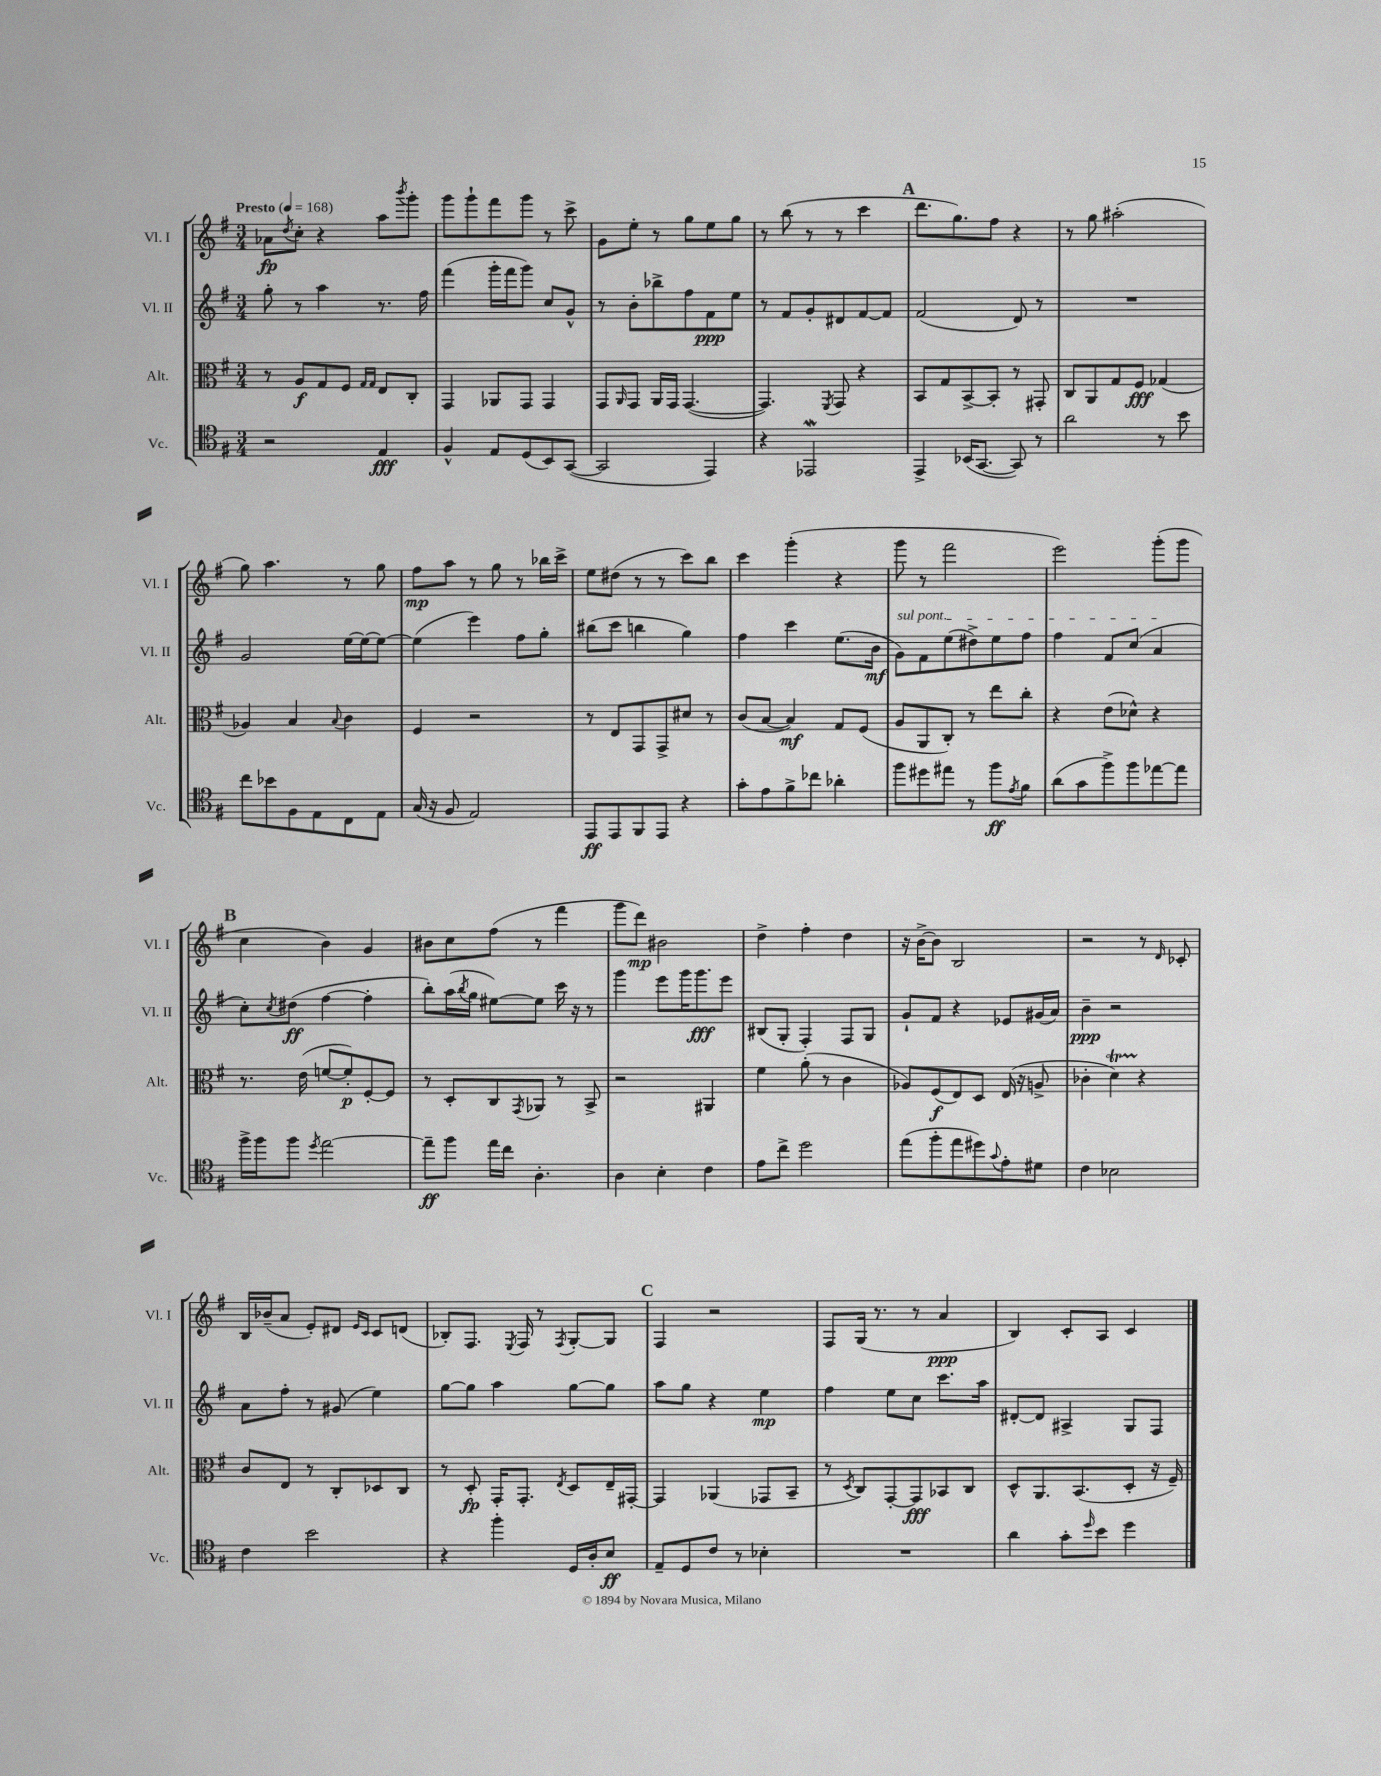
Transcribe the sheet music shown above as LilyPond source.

<<
\new StaffGroup <<
\new Staff = "s0" \with { instrumentName = "Vl. I" shortInstrumentName = "Vl. I" } {
    \clef treble \key g \major \numericTimeSignature \time 3/4 \tempo "Presto" 4 = 168
    aes'8\fp \acciaccatura { d''8 } c''8-. r4 a''8 \acciaccatura { b'''8 } g'''8-. |
    g'''8 g'''8-! fis'''8 g'''8 r8 c'''8-> |
    g'8 e''8-. r8 g''8 e''8 g''8 |
    r8 b''8( r8 r8 c'''4 |
    \mark \markup { \bold "A" } d'''8. g''8.) fis''8 r4 |
    r8 g''8 ais''2-.( |
    g''8) a''4. r8 g''8 |
    fis''8\mp a''8 r8 g''8 r8 bes''16 c'''16-> |
    e''8 dis''8( r8 r8 c'''8) b''8 |
    c'''4 g'''4-.( r4 |
    g'''8 r8 fis'''2 |
    e'''2) g'''8-.( g'''8 |
    \mark \markup { \bold "B" } c''4 b'4) g'4 |
    bis'8 c''8 fis''8( r8 fis'''4 |
    g'''8 d'''8\mp) bis'2 |
    d''4-> fis''4-. d''4 |
    r16 b'16~-> b'8 b2 |
    r2 r8 \grace { d'16 } ces'8-. |
    b16 bes'16--( a'8 e'8-.) dis'8 \grace { e'16 c'16 } c'8 d'8( |
    bes8-.) fis8. \acciaccatura { e8 } fis16 r8 \acciaccatura { fis8 } g8~-. g8 |
    \mark \markup { \bold "C" } fis4 r2 |
    fis8 g16( r8. r8 a'4\ppp |
    b4) c'8-. a8 c'4 \bar "|." |
}
\new Staff = "s1" \with { instrumentName = "Vl. II" shortInstrumentName = "Vl. II" } {
    \clef treble \key g \major \numericTimeSignature \time 3/4
    g''8-. r8 a''4 r8. fis''16 |
    fis'''4( g'''16-. fis'''16 g'''8) c''8 g'8-^ |
    r8 b'8-. bes''8-> fis''8 fis'8\ppp e''8 |
    r8 fis'8 g'8-. dis'8 fis'8~ fis'8 |
    \mark \markup { \bold "A" } fis'2( d'8) r8 |
    R2. |
    g'2 e''16~ e''16~ e''8~ |
    e''4( e'''4) fis''8 g''8-. |
    bis''8( c'''8 b''4 g''4) |
    fis''4 c'''4 e''8.( b'16\mf |
    \once \override TextSpanner.bound-details.left.text = \markup { \italic "sul pont." } g'8\startTextSpan) fis'8 e''8( dis''8->) e''8 fis''8 |
    fis''4 fis'8 c''8( a'4\stopTextSpan |
    \mark \markup { \bold "B" } c''8-.) \acciaccatura { c''8 } dis''8\ff( fis''4~ fis''4-. |
    b''8-.) a''16( \acciaccatura { b''8 } g''16 eis''8~) eis''8 c'''16 r16 r8 |
    g'''4 e'''8 g'''16 g'''8.\fff e'''8 |
    bis8( g8-. fis4-.) fis8 g8 |
    g'8-! fis'8 r4 ees'8 gis'16( a'16) |
    b'4--\ppp r2 |
    a'8 fis''8-. r8 gis'8( e''4) |
    g''8~ g''8 a''4 g''8~ g''8 |
    \mark \markup { \bold "C" } a''8 g''8 r4 e''4\mp |
    fis''4 e''8 c''8 c'''8. a''16 |
    dis'8~-. dis'8 ais4-> g8 fis8 \bar "|." |
}
\new Staff = "s2" \with { instrumentName = "Alt." shortInstrumentName = "Alt." } {
    \clef alto \key g \major \numericTimeSignature \time 3/4
    r8 a8\f g8 fis8 \grace { g16 g16 } e8 c8-. |
    g,4 aes,8 g,8 g,4 |
    g,8 \grace { a,16 } g,8 a,16 g,16 g,4.~( |
    g,4.) \acciaccatura { fis,8 } g,8 r4 |
    \mark \markup { \bold "A" } b,8 g8 b,8~-> b,8-. r8 gis,8-. |
    c8 a,8 g8 fis8\fff ges4( |
    aes4) b4 \appoggiatura { b8 } c'4 |
    fis4 r2 |
    r8 e8 g,8 g,8-> dis'8 r8 |
    c'8( b8~ b4\mf) g8 fis8( |
    a8 a,8 c8-.) r8 e''8 c''8-. |
    r4 e'8( des'8-^) r4 |
    \mark \markup { \bold "B" } r8. e'16( f'8~ f'8-.\p) fis8~-. fis8 |
    r8 d8-. c8 \acciaccatura { g,8 } aes,8 r8 b,8-> |
    r2 ais,4 |
    fis'4 a'8-.( r8 c'4 |
    aes8) fis8\f( e8) d8 e16( r16 a8-> |
    ces'4-. d'4\startTrillSpan) r4\stopTrillSpan |
    c'8 e8 r8 c8-. des8 c8 |
    r8 d8-.\fp g,16-. g,8.-. \acciaccatura { e8 } d8 e16-- gis,16~-. |
    \mark \markup { \bold "C" } gis,4 aes,4( ges,8 b,8-- |
    r8 \acciaccatura { d8 } c8) g,8~-. g,8\fff bes,8 c8 |
    d8-^ a,8. b,8.( d8-. r16 fis16--) \bar "|." |
}
\new Staff = "s3" \with { instrumentName = "Vc." shortInstrumentName = "Vc." } {
    \clef tenor \key g \major \numericTimeSignature \time 3/4
    r2 e4\fff |
    fis4-^ e8 d8( b,8) g,8~( |
    g,2 e,4) |
    r4 ees,2\mordent |
    \mark \markup { \bold "A" } e,4-> bes,16( g,8.~ g,8) r8 |
    a'2 r8 b'8 |
    c''8 bes'8 fis8 e8 c8 e8 |
    g16( r16 fis8 e2) |
    e,8\ff e,8 fis,8 e,8 r4 |
    g'8-. e'8 fis'8-> ces''8 aes'4-. |
    fis''8 dis''8 eis''8 r8 fis''8\ff \acciaccatura { e'8 } fis'8 |
    a'8( g'8 fis''8->) fis''8 ees''8~ ees''8 |
    \mark \markup { \bold "B" } fis''16-> fis''16 fis''8 \acciaccatura { d''8 } e''2~ |
    e''8--\ff fis''8 e''16 c''16 a4.-. |
    a4 b4-. c'4 |
    e'8 c''8-> d''2 |
    e''8( fis''8-. e''8 dis''8) \appoggiatura { g'8 } e'8-. dis'8 |
    c'4 bes2 |
    c'4 b'2 |
    r4 fis''4-. d16 a16-. b8\ff |
    \mark \markup { \bold "C" } e8-- d8 c'8 r8 bes4-. |
    R2. |
    a'4 g'8-. \grace { d''16 } b'8 d''4 \bar "|." |
}
>>
>>
\layout { \context { \Score \remove "Bar_number_engraver" } }
